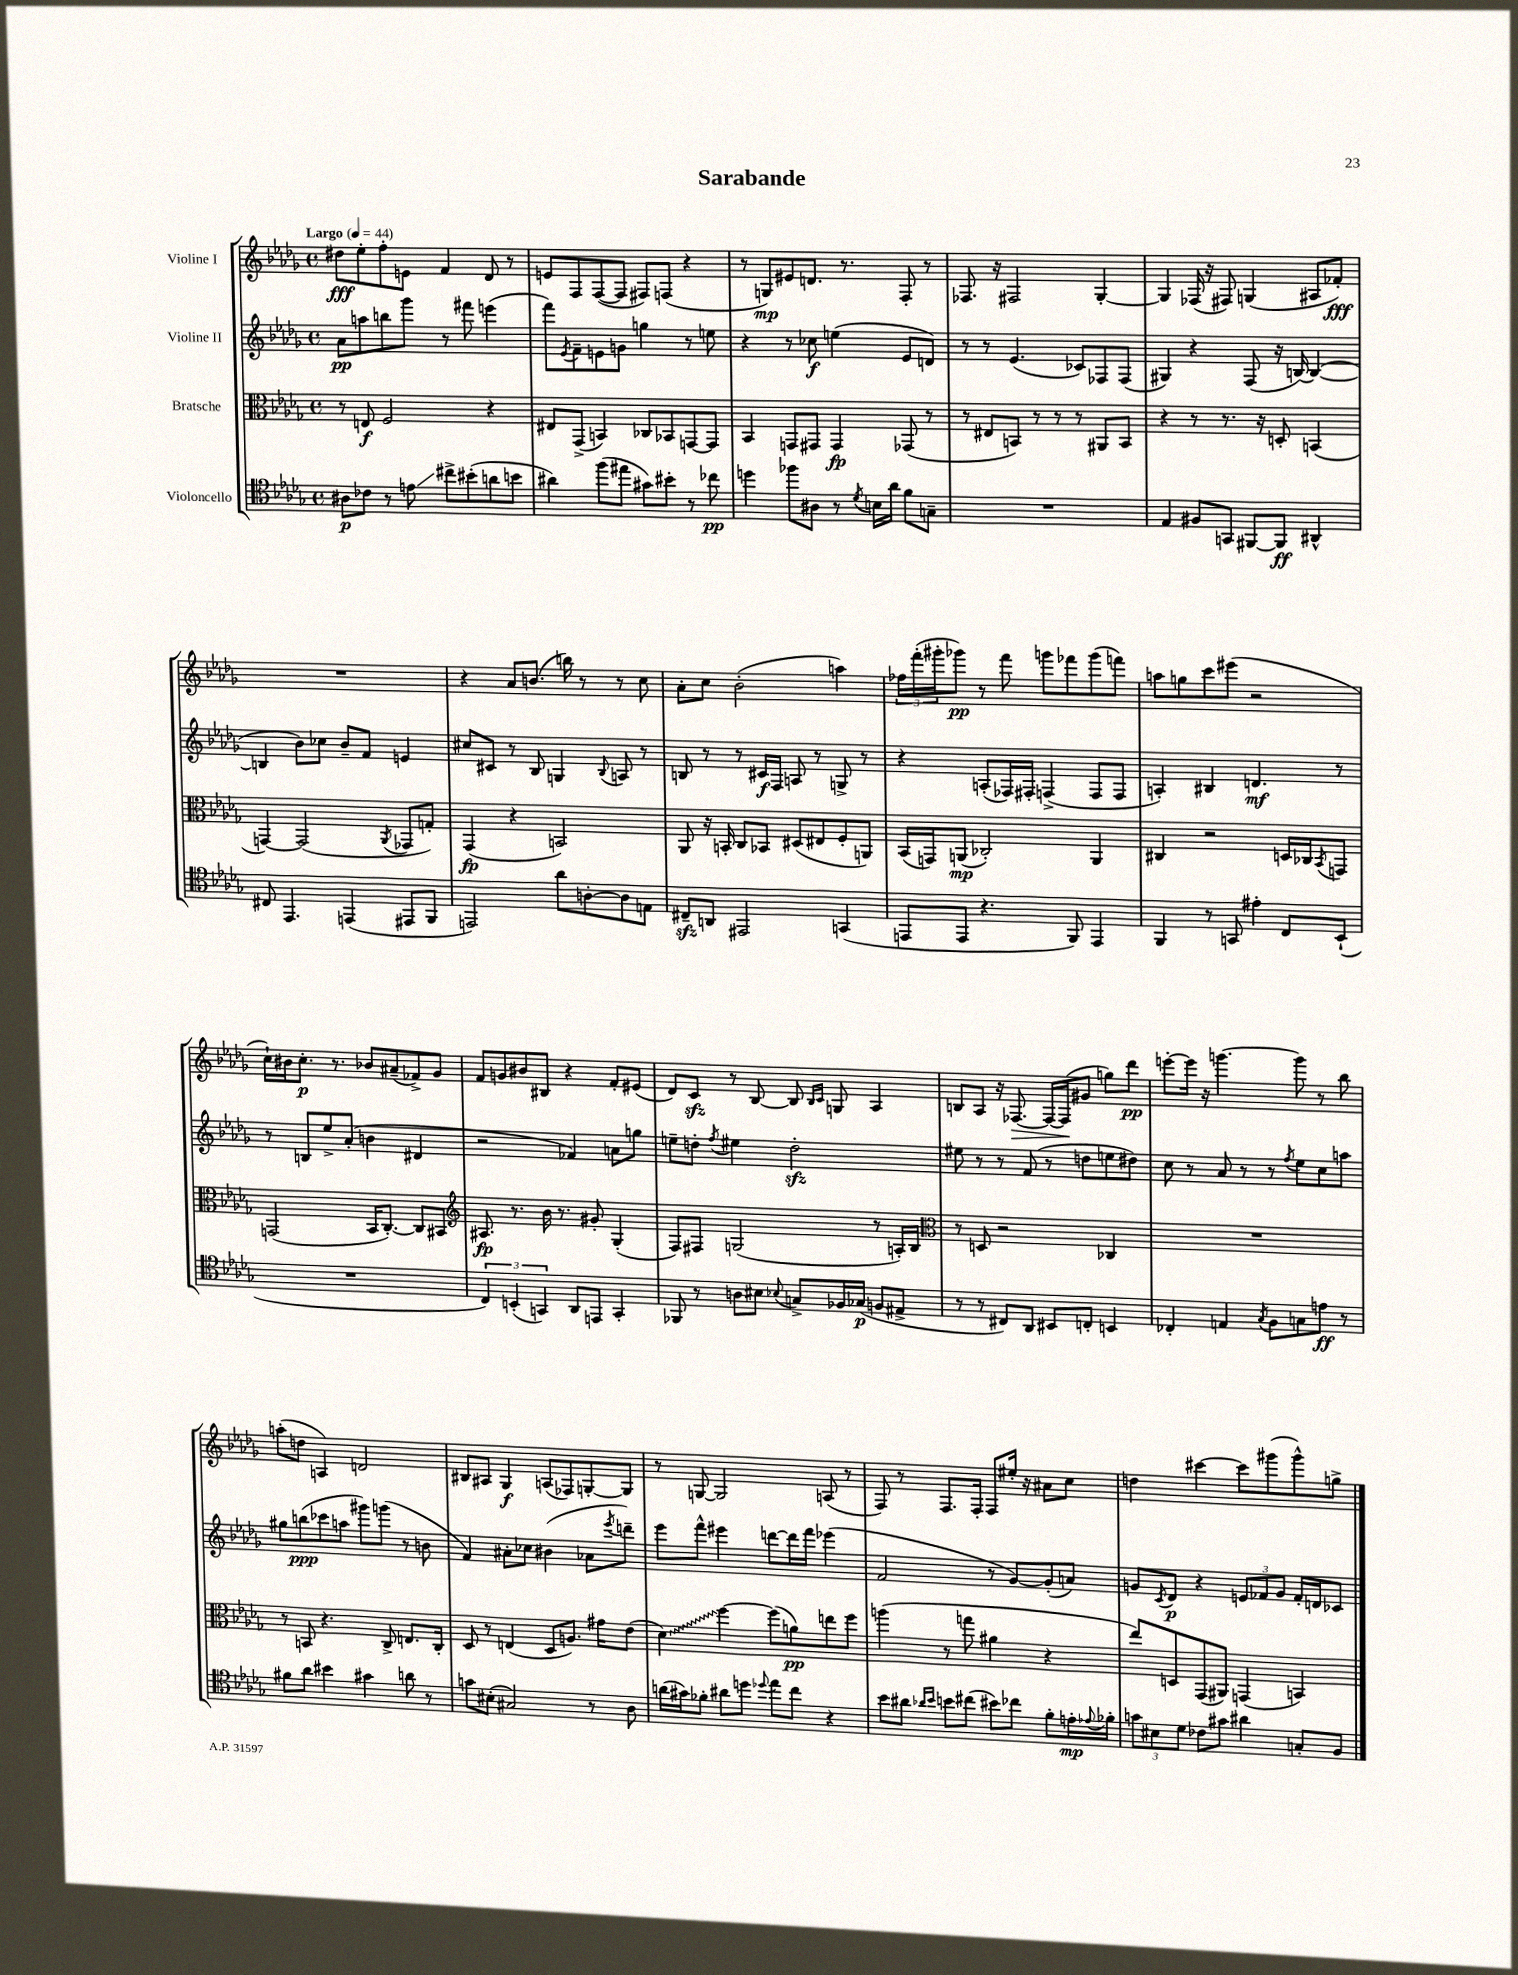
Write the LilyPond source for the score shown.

\header { title = "Sarabande" }
<<
\new StaffGroup <<
\new Staff = "s0" \with { instrumentName = "Violine I" } {
    \clef treble \key des \major \defaultTimeSignature \time 4/4 \tempo "Largo" 4 = 44
    dis''8\fff ees''8-. f''8-. e'8 f'4 des'8 r8 |
    e'8 f8 f8~( f8 fis8) f8( r4 |
    r8 g8\mp) eis'8 d'8. r8. f8-. r8 |
    fes8. r16 fis2 ges4~-. |
    ges4 fes16( r16 fis8) g4( ais8 fes'8-.\fff) |
    R1 |
    r4 aes'8 b'8.( b''16) r8 r8 c''8 |
    aes'8-. c''8 bes'2-.( a''4) |
    \tuplet 3/2 { fes''16 f'''16-.( gis'''16-. } ges'''8\pp) r8 f'''8 g'''8 fes'''8 g'''8( f'''8) |
    a''8 g''8 c'''8 eis'''8( r2 |
    c''16-!) bis'16 c''8.-.\p r8. bes'8 ais'8--( fes'8->) ges'8 |
    f'8 g'8 bis'8 bis8 r4 f'8-. eis'8( |
    des'8) c'8\sfz r8 bes8~ bes8 \grace { bes16 c'16 } g8 aes4 |
    b8 aes8 r16 fes8.~\> fes16~ fes16\!( gis'8 g''8) des'''8\pp |
    e'''8~-. e'''16 r16 g'''4.~ g'''8 r8 bes''8 |
    a''8-.( d''8 a4) d'2 |
    bis8 ais8 ges4\f a8( fes8) g8~-. g8 |
    r8 g8~ g2 a8( r8 |
    f8) r8 f8. f16-. f8 eis''16-. r16 ais'8 c''8 |
    d''4 cis'''4~ cis'''8 gis'''8( gis'''8-^) g''8-> \bar "|." |
}
\new Staff = "s1" \with { instrumentName = "Violine II" } {
    \clef treble \key des \major \defaultTimeSignature \time 4/4
    aes'8\pp a''8 b''8 ges'''8 r8 fis'''8 e'''4( |
    f'''8) \acciaccatura { ees'8 } f'8-- e'8 g'8 g''4 r8 e''8 |
    r4 r8 ces''8\f e''4( ees'8 d'8) |
    r8 r8 ees'4.( ces'8) fes8 fes8( |
    gis4) r4 f8( r16 b16~) b4~( |
    b4 bes'8) ces''8 bes'8-- f'8 e'4 |
    cis''8 cis'8 r8 bes8 g4 \appoggiatura { bes8 } a8 r8 |
    b8 r8 r8 cis'16\f f16 a8 r8 g8-> r8 |
    r4 a8-.( fes16) fis16-. f4->( f8 f8 |
    a4-.) bis4 d'4.\mf r8 |
    r8 b8 ees''8-> aes'8-.( b'4 dis'4 |
    r2 fes'4) a'8 g''8 |
    e''8-- d''8-. \acciaccatura { f''8 } eis''4 d''2-.\sfz |
    eis''8 r8 r8 f'8( r8 d''8 e''8 dis''8) |
    c''8 r8 aes'8 r8 r8 \acciaccatura { f''8 } ees''8 c''8 a''8 |
    gis''8 b''8\ppp( ces'''8 a''8 gis'''8) g'''8( r8 b'8 |
    f'4) ais'8-. ces''8 bis'4( aes'8 \acciaccatura { ees'''8 } d'''8--) |
    ees'''8 f'''8-^ eis'''4 d'''8~ d'''16 f'''16 ees'''4( |
    f'2 r8 ges'8~) ges'8-.( a'8) |
    g'8 \acciaccatura { c'8 } des'8\p r4 \tuplet 3/2 { e'8 fes'8 g'8 } fes'16-. d'16 ces'8 \bar "|." |
}
\new Staff = "s2" \with { instrumentName = "Bratsche" } {
    \clef alto \key des \major \defaultTimeSignature \time 4/4
    r8 e8\f f2 r4 |
    eis8 ges,8->( b,4) ces8 bes,8 g,8~ g,8 |
    bes,4 g,8 gis,8 gis,4\fp ges,8( r8 |
    r8 eis8 b,8) r8 r8 r8 ais,8 b,8 |
    r4 r8 r8. r16 d8-. b,4( |
    g,4~) g,2( \acciaccatura { aes,8 } ges,8 g8-.) |
    ges,4\fp( r4 b,2) |
    aes,8 r16 b,16-. c8 bes,8 dis8( eis8 f8-. a,8) |
    bes,16( g,16) a,8\mp( ces2-.) a,4 |
    cis4 r2 d16 ces16 \acciaccatura { bes,8 } g,8 |
    g,2( bes,16 c8.~-.) c8 bis,8 |
    \clef treble ais8.\fp r8. bes'16 r8. gis'8-. ges4-.( |
    f8) fis8 g2( r8 a16-.) bes16 |
    \clef alto r8 d8 r2 ces4 |
    R1 |
    r8 b,8 r4. c8-> e8. c16-. |
    des8 r8 e4( des8 a8.) gis'16 ees'8( |
    \once \override Glissando.style = #'zigzag des'4\glissando) f''4~ f''8( a'8\pp) e''8 f''8 |
    a''4( r8 g''8 ais'4 r4 |
    ees''8) d8 ges,8( ais,8) g,4( b,4) \bar "|." |
}
\new Staff = "s3" \with { instrumentName = "Violoncello" } {
    \clef tenor \key des \major \defaultTimeSignature \time 4/4
    ais8\p ces'8 r8 e'8\glissando cis''8-> bis'8-.( a'8 b'8 |
    ais'4) f''8( eis''8 gis'8) bis'8-. r8 ces''8\pp |
    d''4 fes''8 ais8 r8 \acciaccatura { des'8 } b16 aes'16 f'8 g8-- |
    R1 |
    ees4 fis8 g,8 fis,8~ fis,8\ff ais,4-^ |
    cis8 ees,4. e,4( eis,8 f,8 |
    e,2) aes'8 a8~-. a8 e8 |
    cis8--\sfz a,8 eis,2 g,4( |
    e,8 e,8 r4. f,8) e,4 |
    f,4 r8 g,8 eis'4-. c8 bes,8-!( |
    R1 |
    \tuplet 3/2 { c4) b,4-.( g,4) } aes,8 e,8 g,4-. |
    fes,8 r8 a8 bis8 \appoggiatura { bes8 } g8-> fes16 ges16\p( f8 eis8-> |
    r8 r8 cis8) aes,8 bis,8 c8-. b,4 |
    ces4-. e4 \acciaccatura { ges8 } f8 g8 e'8\ff r8 |
    fis'8 aes'8 bis'4 gis'4 a'8 r8 |
    g'8 bis8-.( gis2) r8 aes8 |
    a'16( gis'16) fes'8-. ais'8 d''8 \appoggiatura { des''8 } ees''8 c''8 r4 |
    bes'8 ais'8 \grace { aes'16 bes'16 } b'8 cis''8( bis'8) ces''8 f'8-. e'16-.\mp \appoggiatura { ees'8 } fes'16-. |
    \tuplet 3/2 { g'8 bis8 des'8 } ces'8 gis'8 ais'4 g8-. f8 \bar "|." |
}
>>
>>
\layout { \context { \Score \remove "Bar_number_engraver" } }
